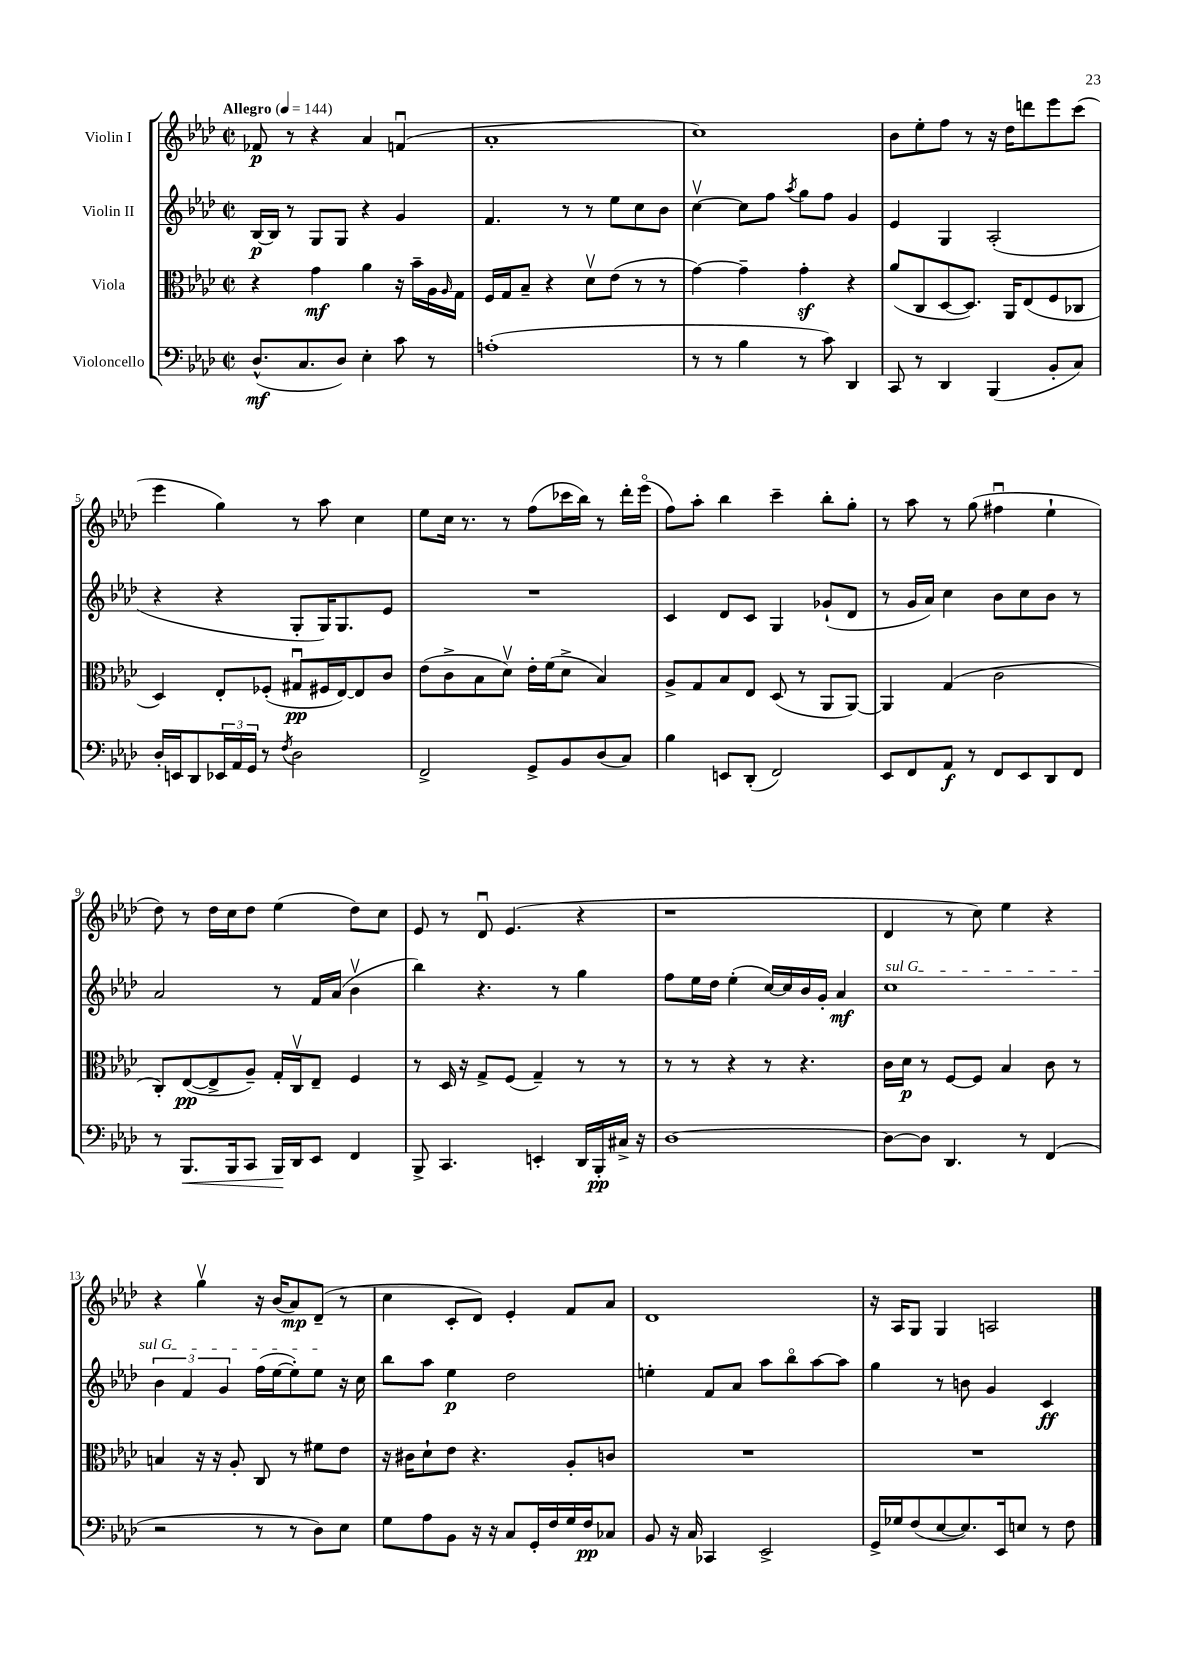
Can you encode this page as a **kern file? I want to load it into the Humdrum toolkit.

**kern	**dynam	**kern	**dynam	**kern	**dynam	**kern	**dynam
*part4	*part4	*part3	*part3	*part2	*part2	*part1	*part1
*staff4	*staff4	*staff3	*staff3	*staff2	*staff2	*staff1	*staff1
*I"Violoncello	*	*I"Viola	*	*I"Violin II	*	*I"Violin I	*
*clefF4	*	*clefC3	*	*clefG2	*	*clefG2	*
*k[b-e-a-d-]	*	*k[b-e-a-d-]	*	*k[b-e-a-d-]	*	*k[b-e-a-d-]	*
*M2/2	*	*M2/2	*	*M2/2	*	*M2/2	*
*met(c|)	*	*met(c|)	*	*met(c|)	*	*met(c|)	*
*MM144	*	*MM144	*	*MM144	*	*MM144	*
=1	=1	=1	=1	=1	=1	=1	=1
!	!	!	!	!	!	!LO:TX:a:B:t=Allegro	!
(8.D-^^/L	mf	4r	.	[16B-/LL	p	8f-X/	p
.	.	.	.	16B-/JJ]	.	.	.
.	.	.	.	8r	.	8r	.
8.C/	.	.	.	.	.	.	.
.	.	4g\	mf	8G/L	.	4r	.
8D-/J)	.	.	.	8G/J	.	.	.
4E-'\	.	4a-\	.	4r	.	4a-/	.
8c\	.	16r	.	4g/	.	(4fnu/	.
.	.	16b-~\LL	.	.	.	.	.
8r	.	16A-\	.	.	.	.	.
.	.	16qqA-/	.	.	.	.	.
.	.	16G\JJ	.	.	.	.	.
=2	=2	=2	=2	=2	=2	=2	=2
(1An'	.	16F/LL	.	4.f/	.	1a-'	.
.	.	16G/J	.	.	.	.	.
.	.	8B-~/J	.	.	.	.	.
.	.	4r	.	.	.	.	.
.	.	.	.	8r	.	.	.
.	.	8d-v\L	.	8r	.	.	.
.	.	(8e-\J	.	8ee-\L	.	.	.
.	.	8r	.	8cc\	.	.	.
.	.	8r	.	8b-\J	.	.	.
=3	=3	=3	=3	=3	=3	=3	=3
8r	.	[4g\)	.	[4ccv\	.	1cc)	.
8r	.	.	.	.	.	.	.
4B-\	.	4g~\]	.	8cc\L]	.	.	.
.	.	.	.	8ff\J	.	.	.
.	.	.	.	8qaa-/	.	.	.
8r	.	4gz'\	.	8gg\L	.	.	.
8c\)	.	.	.	8ff\J	.	.	.
4DD-/	.	4r	.	4g/	.	.	.
=4	=4	=4	=4	=4	=4	=4	=4
8CC/	.	(8a-/L	.	4e-/	.	8b-\L	.
8r	.	8C/	.	.	.	8ee-'\	.
4DD-/	.	[8D-/	.	4G/	.	8ff\J	.
.	.	8.D-/J])	.	.	.	8r	.
(4BBB-/	.	.	.	(2A-'/	.	16r	.
.	.	16AA-/KL	.	.	.	16dd-\KL	.
.	.	(8E-/	.	.	.	8dddn\	.
8BB-'/L	.	8F/	.	.	.	8eee-\	.
8C/J)	.	8C-X/J	.	.	.	(8ccc\J	.
!!LO:LB:g=z
=5	=5	=5	=5	=5	=5	=5	=5
16D-'/LL	.	4D-/)	.	4r	.	4eee-\	.
16EEn/J	.	.	.	.	.	.	.
8DD-/	.	.	.	.	.	.	.
24EE-X/L	.	8E-'/L	.	4r	.	4gg\)	.
24AA-/	.	.	.	.	.	.	.
24GG/JJ	.	.	.	.	.	.	.
8r	.	(8F-X'/J	.	.	.	.	.
8qF/	.	.	.	.	.	.	.
2D-\	.	8G#Xu/L	pp	8G'/L	.	8r	.
.	.	16F#X/L	.	16G/K)	.	8aa-\	.
.	.	[16E-/J)	.	8.G/	.	.	.
.	.	8E-/]	.	.	.	4cc\	.
.	.	8c/J	.	8e-/J	.	.	.
=6	=6	=6	=6	=6	=6	=6	=6
2FF^/	.	(8e-\L	.	1r	.	8ee-\L	.
.	.	8c^\	.	.	.	16cc\Jk	.
.	.	.	.	.	.	8.r	.
.	.	8B-\	.	.	.	.	.
.	.	8d-v\J)	.	.	.	8r	.
8GG^/L	.	16e-'\LL	.	.	.	(8ff\L	.
.	.	(16f\J	.	.	.	.	.
8BB-/	.	8d-^\J	.	.	.	16ccc-X\L	.
.	.	.	.	.	.	16bb-\JJ)	.
(8D-/	.	4B-/)	.	.	.	8r	.
8C/J)	.	.	.	.	.	16ddd-'\LL	.
.	.	.	.	.	.	(16eee-\JJ	.
=7	=7	=7	=7	=7	=7	=7	=7
4B-\	.	8A-^/L	.	4c/	.	8ff\L)	.
.	.	8G/	.	.	.	8aa-'\J	.
8EEn/L	.	8B-/	.	8d-/L	.	4bb-\	.
(8DD-'/J	.	8E-/J	.	8c/J	.	.	.
2FF/)	.	(8D-/	.	4G/	.	4ccc~\	.
.	.	8r	.	.	.	.	.
.	.	8AA-/L	.	(8g-X`/L	.	8bb-'\L	.
.	.	[8AA-/J)	.	8d-/J	.	8gg'\J	.
=8	=8	=8	=8	=8	=8	=8	=8
8EE-/L	.	4AA-/]	.	8r	.	8r	.
8FF/	.	.	.	16g/LL	.	8aa-\	.
.	.	.	.	16a-/JJ)	.	.	.
8AA-/J	f	(4G/	.	4cc\	.	8r	.
8r	.	.	.	.	.	(8gg\	.
8FF/L	.	2c\	.	8b-\L	.	4ff#Xu\	.
8EE-/	.	.	.	8cc\	.	.	.
8DD-/	.	.	.	8b-\J	.	4ee-`\	.
8FF/J	.	.	.	8r	.	.	.
!!LO:LB:g=z
=9	=9	=9	=9	=9	=9	=9	=9
8r	.	8C'/L)	.	2a-/	.	8dd-\)	.
!	!LO:HP:b	!	!	!	!	!	!
8.BBB-/L	<	([8E-/	pp	.	.	8r	.
.	.	8E-^/]	.	.	.	16dd-\LL	.
16BBB-/k	.	.	.	.	.	16cc\J	.
8CC/J	.	8A-~/J)	.	.	.	8dd-\J	.
16BBB-/LL	.	16G'/LL	.	8r	.	(4ee-\	.
16DD-/J	[	16Cv/J	.	.	.	.	.
8EE-/J	.	8E-~/J	.	16f/LL	.	.	.
.	.	.	.	(16a-/JJ	.	.	.
4FF/	.	4F/	.	4b-v\	.	8dd-\L)	.
.	.	.	.	.	.	8cc\J	.
=10	=10	=10	=10	=10	=10	=10	=10
8BBB-^/	.	8r	.	4bb-\)	.	8e-/	.
4.CC/	.	16D-/	.	.	.	8r	.
.	.	16r	.	.	.	.	.
.	.	8G^/L	.	4.r	.	8d-u/	.
.	.	(8F/J	.	.	.	(4.e-/	.
4EEn'/	.	4G~/)	.	.	.	.	.
.	.	.	.	8r	.	.	.
16DD-/LL	.	8r	.	4gg\	.	4r	.
16BBB-'/	pp	.	.	.	.	.	.
16C#X^/JJ	.	8r	.	.	.	.	.
16r	.	.	.	.	.	.	.
=11	=11	=11	=11	=11	=11	=11	=11
[1D-	.	8r	.	8ff\L	.	1r	.
.	.	8r	.	16ee-\L	.	.	.
.	.	.	.	16dd-\JJ	.	.	.
.	.	4r	.	(4ee-'\	.	.	.
.	.	8r	.	[16cc/LL)	.	.	.
.	.	.	.	16cc/]	.	.	.
.	.	4.r	.	16b-/	.	.	.
.	.	.	.	16g'/JJ	.	.	.
.	.	.	.	4a-/	mf	.	.
=12	=12	=12	=12	=12	=12	=12	=12
!	!	!	!	!LO:TX:a:i:t=sul G	!	!	!
8D-\L_	.	16c\LL	.	1cc	.	4d-/	.
.	.	16d-\JJ	p	.	.	.	.
8D-\J]	.	8r	.	.	.	.	.
4.DD-/	.	[8F/L	.	.	.	8r	.
.	.	8F/J]	.	.	.	8cc\)	.
.	.	4B-/	.	.	.	4ee-\	.
8r	.	.	.	.	.	.	.
(4FF/	.	8c\	.	.	.	4r	.
.	.	8r	.	.	.	.	.
!!LO:LB:g=z
=13	=13	=13	=13	=13	=13	=13	=13
2r	.	4Bn/	.	6b-\	.	4r	.
.	.	.	.	6f/	.	.	.
.	.	16r	.	.	.	4ggv\	.
.	.	16r	.	.	.	.	.
.	.	.	.	6g/	.	.	.
.	.	8A-'/	.	.	.	.	.
8r	.	8C/	.	(16ff\LL	.	16r	.
.	.	.	.	[16ee-\J	.	(16b-/KL	.
8r	.	8r	.	8ee-'\])	.	8a-/)	mp
8D-\L)	.	8f#X\L	.	8ee-\J	.	(8d-~/J	.
8E-\J	.	8e-\J	.	16r	.	8r	.
.	.	.	.	16cc\	.	.	.
=14	=14	=14	=14	=14	=14	=14	=14
8G\L	.	16r	.	8bb-\L	.	4cc\	.
.	.	16c#X\KL	.	.	.	.	.
8A-\	.	8d-`\	.	8aa-\J	.	.	.
8BB-\J	.	8e-\J	.	4ee-\	p	8c'/L	.
16r	.	4.r	.	.	.	8d-/J)	.
16r	.	.	.	.	.	.	.
8C/L	.	.	.	2dd-\	.	4e-'/	.
16GG'/L	.	.	.	.	.	.	.
16F/	.	.	.	.	.	.	.
16G/	.	8A-'/L	.	.	.	8f/L	.
16F/J	pp	.	.	.	.	.	.
8C-X/J	.	8cn/J	.	.	.	8a-/J	.
=15	=15	=15	=15	=15	=15	=15	=15
8BB-/	.	1r	.	4een'\	.	1d-	.
16r	.	.	.	.	.	.	.
16C/	.	.	.	.	.	.	.
4CC-X/	.	.	.	8f/L	.	.	.
.	.	.	.	8a-/J	.	.	.
2EE-^/	.	.	.	8aa-\L	.	.	.
.	.	.	.	8bb-\	.	.	.
.	.	.	.	[8aa-\	.	.	.
.	.	.	.	8aa-\J]	.	.	.
=16	=16	=16	=16	=16	=16	=16	=16
16GG^/LL	.	1r	.	4gg\	.	16r	.
16G-X/J	.	.	.	.	.	16A-/KL	.
(8F/	.	.	.	.	.	8G/J	.
[8E-/	.	.	.	8r	.	4G/	.
8.E-/])	.	.	.	8bn\	.	.	.
.	.	.	.	4g/	.	2An/	.
16EE-/k	.	.	.	.	.	.	.
8En/J	.	.	.	.	.	.	.
8r	.	.	.	4c/	ff	.	.
8F\	.	.	.	.	.	.	.
==	==	==	==	==	==	==	==
*-	*-	*-	*-	*-	*-	*-	*-
